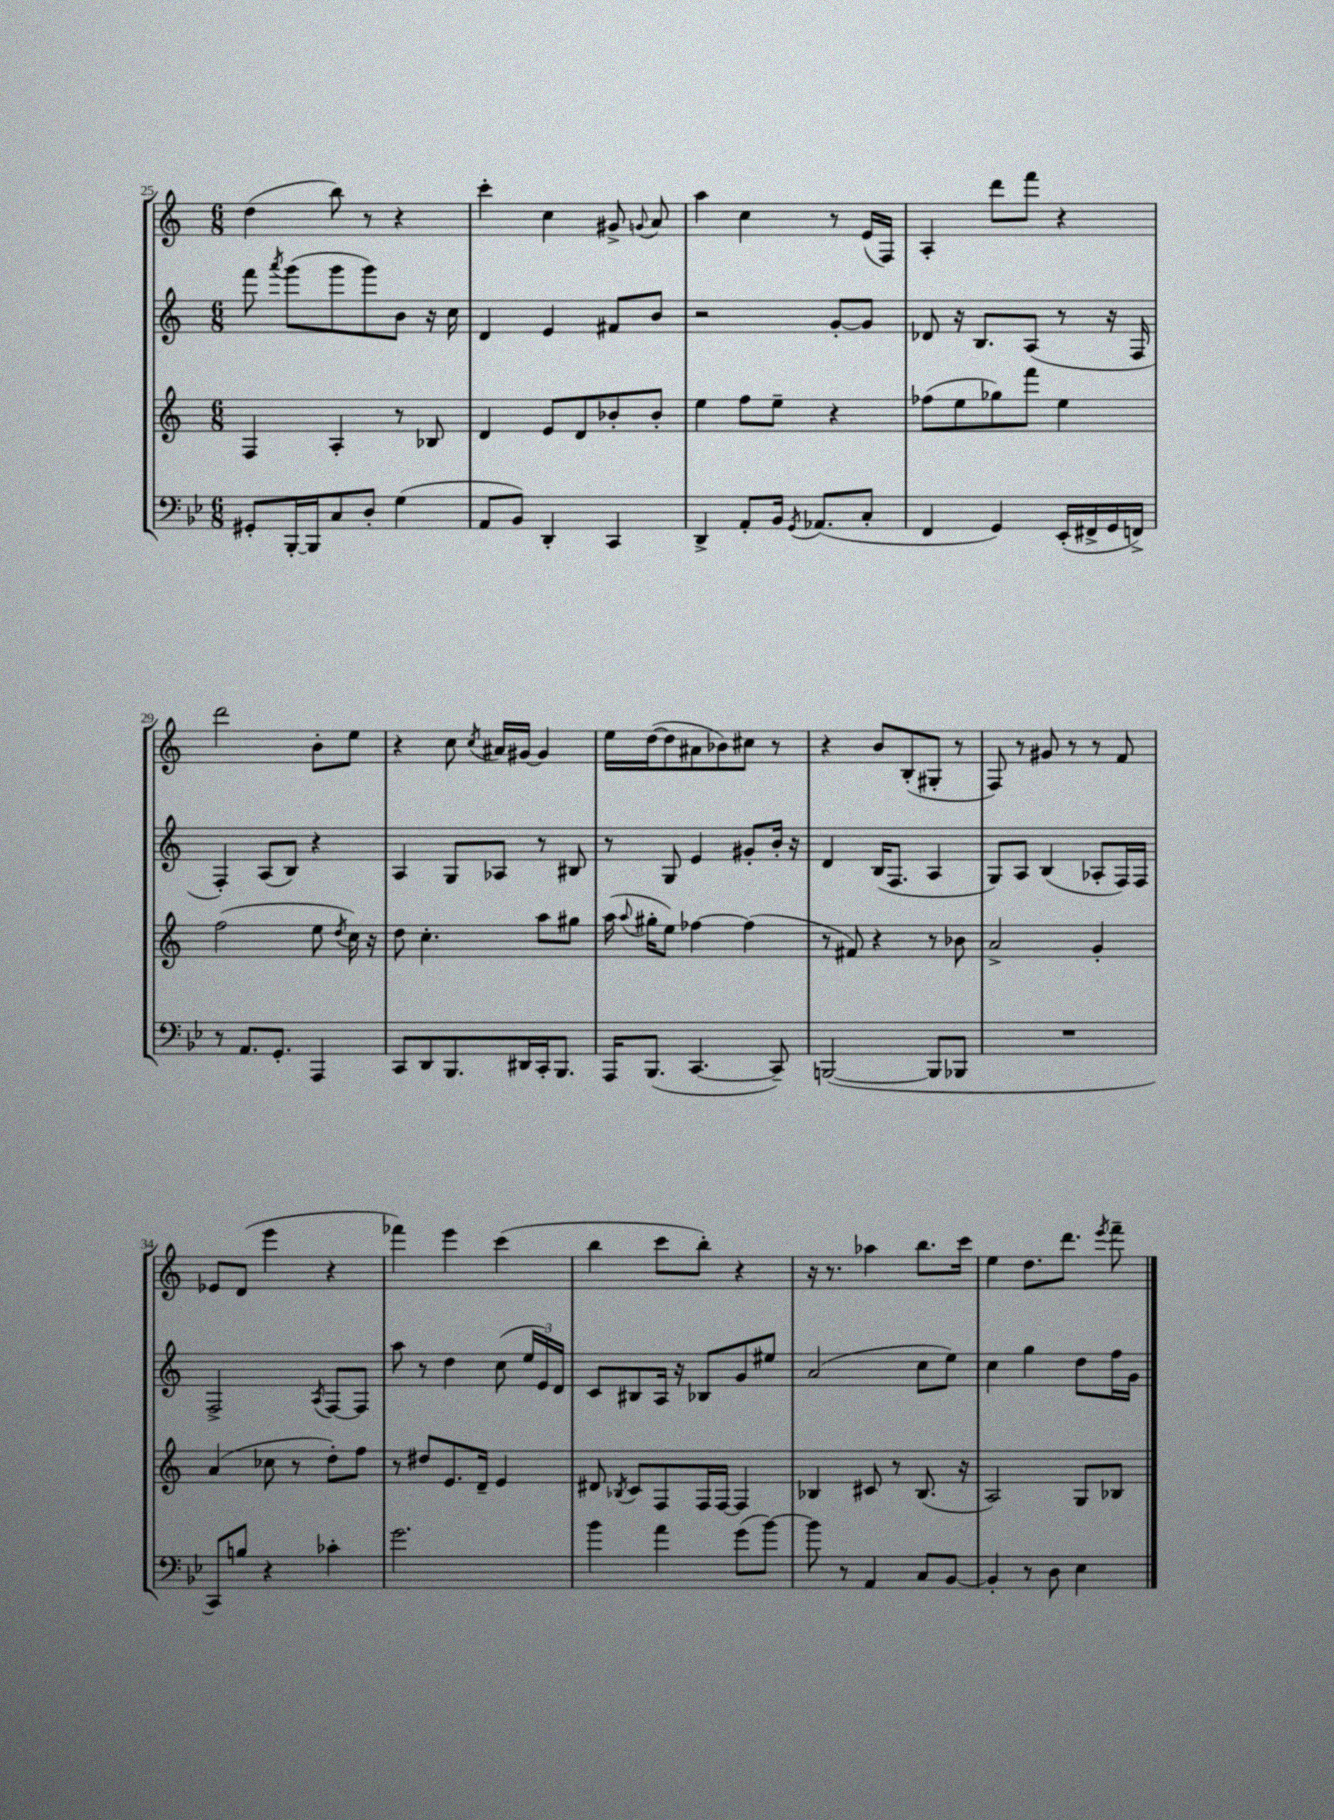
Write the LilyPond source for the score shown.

<<
\new StaffGroup <<
\new Staff = "s0" {
    \clef treble \key c \major \numericTimeSignature \time 6/8
    \autoBeamOff d''4( b''8) r8 r4 |
    c'''4-. c''4 gis'8-> \appoggiatura { g'8 } a'8 |
    a''4 c''4 r8 e'16[( f16]) |
    a4-. d'''8[ f'''8] r4 |
    d'''2 b'8[-. e''8] |
    r4 c''8 \acciaccatura { c''8 } ais'16[ gis'16]~ gis'4 |
    e''16[ d''16~( d''8 ais'8 bes'8) cis''8] r8 |
    r4 b'8[ b8-.( gis8]-. r8 |
    f8) r8 gis'8 r8 r8 f'8 |
    ees'8[ d'8]( e'''4 r4 |
    fes'''4) e'''4 c'''4( |
    b''4 c'''8[ b''8]-.) r4 |
    r16 r8. aes''4 b''8.[ c'''16] |
    e''4 d''8.[ d'''8.] \acciaccatura { e'''8 } f'''8-- \bar "|." |
}
\new Staff = "s1" {
    \clef treble \key c \major \numericTimeSignature \time 6/8
    \autoBeamOff f'''8 \acciaccatura { a'''8 } g'''8[( g'''8 g'''8) b'8] r16 c''16 |
    d'4 e'4 fis'8[ b'8] |
    r2 g'8[~-. g'8] |
    des'8 r16 b8.[ a8]( r8 r16 f16 |
    f4-.) a8[( b8]) r4 |
    a4 g8[ aes8] r8 bis8 |
    r8 g8 e'4 gis'8[-. b'16]-. r16 |
    d'4 b16[( f8.] a4 |
    g8[) a8] b4( aes8[-. f16) f16] |
    f2-> \acciaccatura { a8 } f8[~ f8] |
    a''8 r8 d''4 c''8( \tuplet 3/2 { e''16[ e'16) d'16] } |
    c'8[ bis8 a16] r16 bes8[ g'8 eis''8] |
    a'2( c''8[ e''8]) |
    c''4 g''4 d''8[ f''16 g'16] \bar "|." |
}
\new Staff = "s2" {
    \clef treble \key c \major \numericTimeSignature \time 6/8
    \autoBeamOff f4 a4-. r8 bes8 |
    d'4 e'8[ d'8 bes'8-. bes'8]-. |
    e''4 f''8[ e''8]-- r4 |
    fes''8[( e''8 ges''8) f'''8] e''4 |
    f''2( e''8 \acciaccatura { d''8 } c''16) r16 |
    d''8 c''4.-. a''8[ gis''8] |
    a''16( \appoggiatura { a''8 } gis''16[-. e''8]) fes''4~ fes''4( |
    r8 fis'8) r4 r8 bes'8 |
    a'2-> g'4-. |
    a'4( ces''8 r8 d''8[-.) f''8] |
    r8 dis''8[ e'8. d'16]-- e'4 |
    dis'8 \acciaccatura { bes8 } c'8[ f8 f16 f16]~ f4 |
    bes4 cis'8 r8 bes8.( r16 |
    a2) g8[ bes8] \bar "|." |
}
\new Staff = "s3" {
    \clef bass \key bes \major \numericTimeSignature \time 6/8
    \autoBeamOff gis,8[-. bes,,16~-. bes,,16 c8 d8]-. g4( |
    a,8[ bes,8]) d,4-. c,4 |
    d,4-> a,8[-. bes,16] \acciaccatura { g,8 } aes,8.[( c8]-. |
    f,4 g,4) ees,16[-.( fis,16-> g,16 f,16]->) |
    r8 a,8.[ g,8.]-. a,,4 |
    c,8[ d,8 bes,,8. dis,16 c,16-. bes,,8.] |
    a,,16[ bes,,8.]( c,4.~ c,8--) |
    b,,2~( b,,8[ bes,,8] |
    R2. |
    c,8[) b8] r4 ces'4-. |
    g'2. |
    bes'4 a'4 g'8[( bes'8]~) |
    bes'8 r8 a,4 c8[ bes,8]~ |
    bes,4-. r8 d8 ees4 \bar "|." |
}
>>
>>
\layout { \context { \Score currentBarNumber = #25 } }
